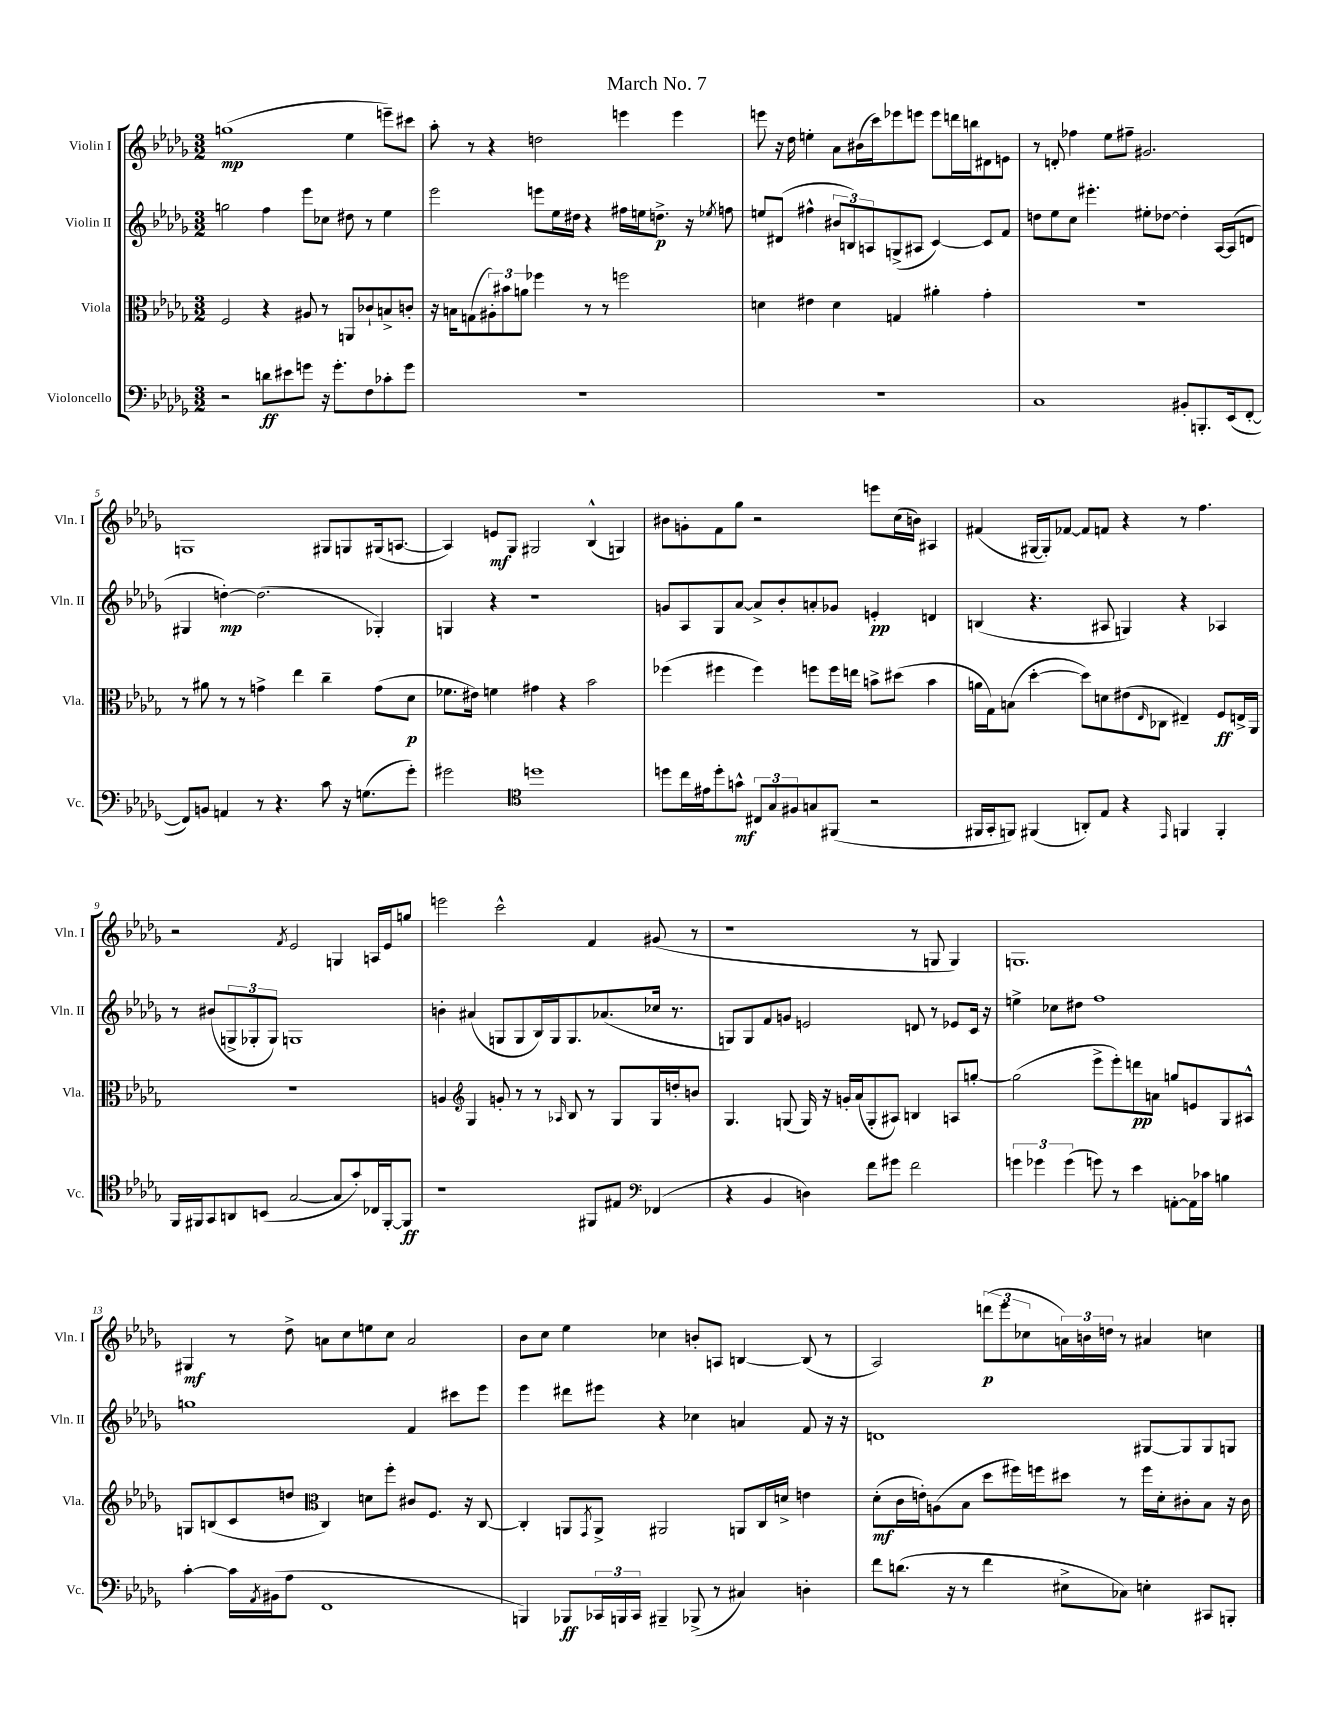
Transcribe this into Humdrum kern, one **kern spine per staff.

**kern	**kern	**kern	**kern
*staff4	*staff3	*staff2	*staff1
*clefF4	*clefC3	*clefG2	*clefG2
*k[b-e-a-d-g-]	*k[b-e-a-d-g-]	*k[b-e-a-d-g-]	*k[b-e-a-d-g-]
*M3/2	*M3/2	*M3/2	*M3/2
2r	2F	2gg	(1gg
8d	4r	4ff	.
8e#	.	.	.
8g	8A#	8eee-	.
16r	8r	8cc-	.
8.g'	.	.	.
.	8AA	8dd#	4ee-
8F	8c-`	8r	.
8c-'	8B^	4ee-	8eee~)
8g	8c'	.	8ccc#
=	=	=	=
1.r	16r	2eee-	8aa-'
.	16B	.	.
.	(8G	.	8r
.	12A#')	.	4r
.	12b#	.	.
.	12a	.	.
.	4ff-	8eee	2dd
.	.	16ee-	.
.	.	16dd#	.
.	8r	4r	.
.	8r	.	.
.	2ff	16ff#	4eee
.	.	16ee	.
.	.	8.dd^	.
.	.	.	4eee
.	.	16r	.
.	.	8qee-	.
.	.	8ff	.
=	=	=	=
1.r	4d	8ee	8eee
.	.	(8d#	16r
.	.	.	16dd-
.	4e#	4ff#^^	4ee'
.	4d	12b#	8a-
.	.	12B)	.
.	.	.	(16b#
.	.	12A	.
.	.	.	16ccc)
.	4G	(8G^	8eee-
.	.	8A#	8eee
.	4a#'	[4c)	8eee
.	.	.	16ddd
.	.	.	16bb
.	4g-'	8c]	8d#
.	.	8f	8e
=	=	=	=
1C	1.r	8dd	8r
.	.	8ee-	8d'
.	.	8cc	4ff-
.	.	4.eee#'	.
.	.	.	8ee-
.	.	.	8ff#~
.	.	8ee#'	2.g#
.	.	[8dd-	.
8BB#'	.	4dd-']	.
8.BBB'	.	.	.
.	.	[16A-	.
(16EE-	.	(16A-]	.
[8FF'	.	8d	.
=	=	=	=
8FF])	8r	4G#	1G
8BB	8a#	.	.
4AA	8r	[4dd')	.
.	8r	.	.
8r	4g^	(2.dd]	.
4.r	.	.	.
.	4ee-	.	.
8c	4cc~	.	8G#
16r	.	.	8G
(8.G	.	.	.
.	(8g	4G-')	(16G#
.	.	.	[8.A
8g-')	8d-	.	.
=	=	=	=
2g#	8.f-	4G	4A])
.	16e#)	.	.
.	4f	4r	8e
.	.	.	8G-
*clefC4	*	*	*
1dd	4g#	1r	2G#
.	4r	.	.
.	2b-	.	(4B-^^
.	.	.	4G)
=	=	=	=
8dd	(4ff-	8g	8b#
16cc	.	8A-	8g'
16e#	.	.	.
8dd'	4ff#	8G-	8f
8g^^	.	[8a-	8gg-
12C#	4ff#)	8a-^]	2r
12G-	.	.	.
.	.	8b-'	.
12F#	.	.	.
8G	8ff	8a'	.
(8FF#	16ff	8g-	.
.	16ee	.	.
2r	8b^	4e'	8eee
.	(8dd#	.	(16cc
.	.	.	16b)
.	4b	4d	4A#
=	=	=	=
16FF#	16a	(4B	(4f#
16GG-'	16G-)	.	.
8FF)	(8B	.	.
(4FF#	[4dd-'	4.r	[16G#
.	.	.	16G#'])
.	.	.	[8f-
8AA')	8dd-])	.	8f-]
8E-	8d	8A#	8f
4r	(8e#	4G)	4r
.	16qqE-	.	.
.	8C-	.	.
16qqEE-	.	.	.
4FF	4E#~)	4r	8r
.	.	.	4.ff
4FF'	8F	4A-	.
.	16E^	.	.
.	16AA-	.	.
=	=	=	=
16FF	1.r	8r	2r
16FF#	.	.	.
8GG-	.	(8b#	.
8AA	.	12G^	.
.	.	12G-'	.
(8BB	.	.	.
.	.	12G-)	.
.	.	.	8qf
[2G-	.	1G	2e-
8G-]	.	.	4G
8g-')	.	.	.
16C-	.	.	16A
[16FF#'	.	.	16e-
8FF#]	.	.	8gg
=	=	=	=
1r	4A	4b'	2eee
*	*clefG2	*	*
.	4G-	(4a#	.
.	8g'	8G	2ccc^^
.	8r	8G	.
.	8r	16B-)	.
.	.	16G	.
.	16qqA-	.	.
.	8B-	8.G	.
8FF#	8r	.	4f
.	.	(8.a-	.
8E#	8G-	.	.
*clefF4	*	*	*
(4FF-	16G-	16cc-	(8g#
.	16dd'	8.r	.
.	8b	.	8r
=	=	=	=
4r	4.G-	8G)	1r
.	.	8G	.
4BB-	.	8f	.
.	(8G	8g	.
4D)	16G)	2e	.
.	16r	.	.
.	16g'	.	.
.	(16a-	.	.
8f	8G'	.	.
8g#	8A#)	.	.
2f	4B	8d	8r
.	.	8r	8G
.	8A	8e-	4G)
.	[8gg'	16c	.
.	.	16r	.
=	=	=	=
6g	(2gg]	4ee^	1.G
6g-	.	.	.
.	.	8cc-	.
(6g-	.	.	.
.	.	8dd#	.
8g)	8eee-^	1ff	.
8r	8eee-')	.	.
4e-	8ddd	.	.
.	8a	.	.
[8AA'	8gg	.	.
16AA]	8e	.	.
16c-	.	.	.
4B	8G-	.	.
.	8A#^^	.	.
=	=	=	=
[4c'	8G	1gg	4G#
.	(8B	.	.
16c]	8c	.	8r
8qAA-	.	.	.
(16BB#	.	.	.
8A-	8dd	.	8dd-^
*	*clefC3	*	*
1FF	4C)	.	8a
.	.	.	8cc
.	8d	.	8ee
.	8ff'	.	8cc
.	8c#	4f	2a
.	8.F	.	.
.	.	8ccc#	.
.	16r	.	.
.	[8C	8eee-	.
=	=	=	=
4BBB)	4C']	4eee-	8b-
.	.	.	8cc
8BBB-	8AA	8ddd#	4ee-
.	8qGG-	.	.
24CC-	8AA^	8eee#	.
24BBB	.	.	.
24CC-	.	.	.
4BBB#~	2AA#	4r	4cc-
(8BBB-^	.	4cc-	8b'
8r	.	.	8A
4C#)	8AA	4a	[4B
.	16C	.	.
.	16d^	.	.
4D'	4e	8f	(8B]
.	.	16r	8r
.	.	16r	.
=	=	=	=
8f	(8d-'	1d	2A-)
(8.d	16c	.	.
.	16e')	.	.
.	(8A	.	.
16r	.	.	.
8r	8B-	.	.
4f	8dd-	.	(12ddd
.	.	.	12eee-
.	16ff#)	.	.
.	.	.	12cc-
.	16ff	.	.
8E#^	8dd#	.	24a)
.	.	.	24b
.	.	.	24dd
8C-)	8r	.	8r
4E'	16ff	[8G#	4a#
.	16d-'	.	.
.	8c#'	8G#]	.
8CC#	8B-	8G#	4cc
8BBB'	16r	8G	.
.	16c#	.	.
==	==	==	==
*-	*-	*-	*-
